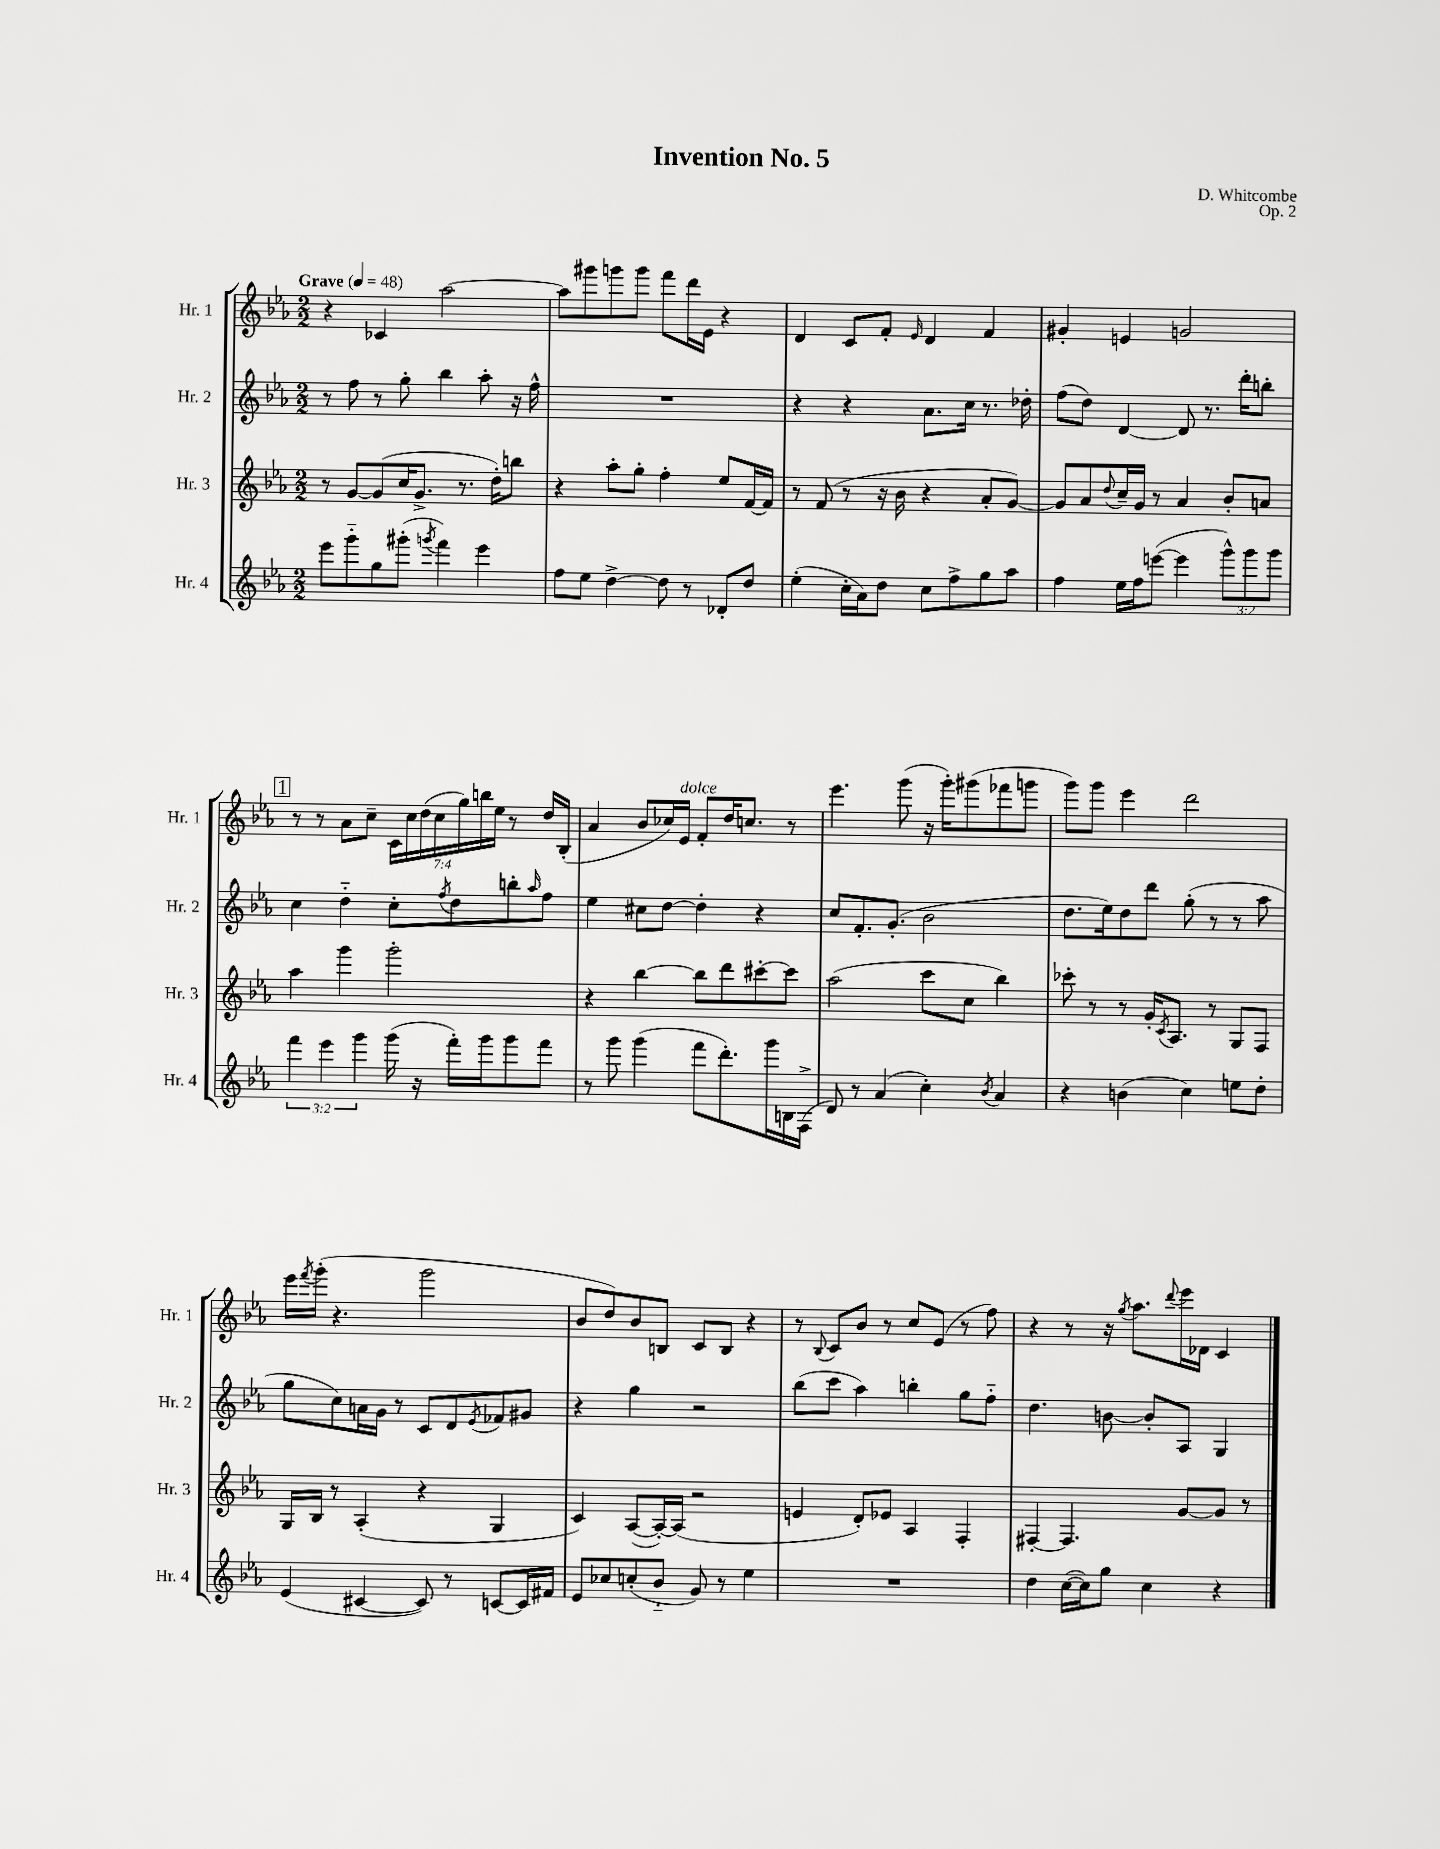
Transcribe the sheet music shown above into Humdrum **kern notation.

**kern	**kern	**kern	**kern
*staff4	*staff3	*staff2	*staff1
*clefG2	*clefG2	*clefG2	*clefG2
*k[b-e-a-]	*k[b-e-a-]	*k[b-e-a-]	*k[b-e-a-]
*M2/2	*M2/2	*M2/2	*M2/2
*MM48	*MM48	*MM48	*MM48
8eee-\L	8r	8r	4r
8ggg'~\	[8g/L	8ff\	.
8gg\	(8g/]	8r	4c-/
(8ggg#'\J	16cc/K	8gg'\	.
.	8.g^/J	.	.
8qggg/	.	.	.
4fff\)	.	4bb-\	[2aa-\
.	8.r	.	.
4eee-\	.	8aa-'\	.
.	16dd'\LK)	.	.
.	8bb\J	16r	.
.	.	16ff^^\	.
=	=	=	=
8ff\L	4r	1r	8aa-\]L
8ee-\J	.	.	8ggg#\
[4dd^\	8aa-'\L	.	8ggg\
.	8gg'\J	.	8ggg\J
8dd\]	4ff'\	.	8fff\L
8r	.	.	16ddd\L
.	.	.	16e-\JJ
8d-'/L	8ee-/L	.	4r
8dd/J	[16f/L	.	.
.	16f/]JJ	.	.
=	=	=	=
(4ee-'\	8r	4r	4d/
.	(8f/	.	.
16cc'\LL	8r	4r	8c/L
16a-\J)	.	.	.
8dd\J	16r	.	8f'/J
.	16b-\	.	.
.	.	.	16qqe-/
8cc\L	4r	8.a-\L	4d/
8ff^\	.	.	.
.	.	16cc\Jk	.
8gg\	8a-'/L	8.r	4f/
8aa-\J	[8g/J)	.	.
.	.	16dd-'\	.
=	=	=	=
4ff\	8g/]L	(8ff\L	4g#'/
.	8a-/	8dd\J)	.
.	8qqdd/	.	.
16ee-\LL	16cc~/L	[4d/	4e/
16ff\J	16g/JJ	.	.
([8eee\J	8r	.	.
4eee\]	4a-/	8d/]	2g/
.	.	8.r	.
12ggg^^\L)	8b-'/L	.	.
.	.	16ddd'\LK	.
12ggg\	.	.	.
.	8a/J	8bb'\J	.
12ggg\J	.	.	.
=	=	=	=
6fff\	4aa-\	4cc\	8r
.	.	.	8r
6eee-\	.	.	.
.	4ggg\	4dd'~\	8a-\L
6ggg\	.	.	.
.	.	.	8cc~\J
(16ggg\	2ggg'\	8cc'\L	28c\LL
.	.	.	28cc\
16r	.	.	.
.	.	.	(28dd\
.	.	.	28cc\
.	.	8qff/	.
16fff'\LL)	.	8dd\	.
.	.	.	28gg\)
.	.	.	28bb\
16ggg\J	.	.	.
.	.	.	28ee-\JJ
8ggg\	.	8bb'\	8r
.	.	16qqaa-/	.
8fff\J	.	8ff\J	16dd/LL
.	.	.	(16B-'/JJ
=	=	=	=
8r	4r	4ee-\	4a-/
8ggg\	.	.	.
(4ggg\	[4bb-\	8cc#\L	8b-/L
.	.	[8dd\J	16cc-/L)
.	.	.	16e-/JJ
8fff\L	8bb-\]L	4dd'\]	8f'/L
8.ddd'\)	8ddd\	.	16dd/K
.	.	.	8.cc/J
.	[8ccc#'\	4r	.
16ggg\L	.	.	.
16B\	8ccc#\]J	.	8r
(16F^\JJ	.	.	.
=	=	=	=
8d/)	(2aa-\	8cc/L	4.eee-\
8r	.	8.f'/	.
(4a-/	.	.	.
.	.	(8.g'/J	.
.	.	.	(8ggg\
4cc'\)	8ccc\L	2b-\	16r
.	.	.	16ggg'\LK)
.	8cc\J	.	(8ggg#\
8qb-/	.	.	.
4a-/	4bb-\)	.	8fff-\
.	.	.	8ggg\J
=	=	=	=
4r	8ccc-'\	8.dd\L	8ggg\L)
.	8r	.	8ggg\J
.	.	16ee-\k)	.
(4b\	8r	8dd\	4eee-\
.	16g'/LK	8ddd\J	.
.	8qc/	.	.
.	8.A-/J	.	.
4cc\)	.	(8gg'\	2ddd\
.	8r	8r	.
8ee\L	8G/L	8r	.
8dd'\J	8F/J	8aa-\	.
=	=	=	=
(4e-/	16G/LL	8gg\L	16eee-\LL
.	.	.	8qfff/
.	16B-/JJ	.	(16ggg'\JJ
.	8r	8cc\)	4.r
[4c#/	(4A-'/	16a\L	.
.	.	16g\JJ	.
.	.	8r	.
8c#/])	4r	8c/L	2ggg\
8r	.	8d/	.
.	.	8qe-/	.
[8c/L	4G/	8f-/	.
16c/]L	.	8g#/J	.
16f#/JJ	.	.	.
=	=	=	=
8e-/L	4c/)	4r	8b-/L
8cc-/	.	.	8dd/)
(8cc'/	([8A-/L	4gg\	8b-/
8b-'~/J	16A-'/_L)	.	8B/J
.	(16A-/]JJ	.	.
8g/)	2r	2r	8c/L
8r	.	.	8B/J
4ee-\	.	.	4r
=	=	=	=
1r	4e/	(8bb-\L	8r
.	.	.	8qqB-/
.	.	8ccc\J	8c/L
.	8d'/L)	4aa-\)	8b-/J
.	8e-/J	.	8r
.	4A-/	4bb'\	8cc/L
.	.	.	(8e-/J
.	4F'/	8gg\L	8r
.	.	8ff'~\J	8ff\)
=	=	=	=
4dd\	[4F#'/	4.dd\	4r
([16cc\LL	4.F#/]	.	8r
16cc\]J)	.	.	.
8gg\J	.	[8b\	16r
.	.	.	8qgg/
.	.	.	8.aa-\L
4cc\	.	8b'/]L	.
.	.	.	8qqddd/
.	[8g/L	8A-/J	16eee-\L
.	.	.	16d-\JJ
4r	8g/]J	4G/	4c/
.	8r	.	.
==	==	==	==
*-	*-	*-	*-
